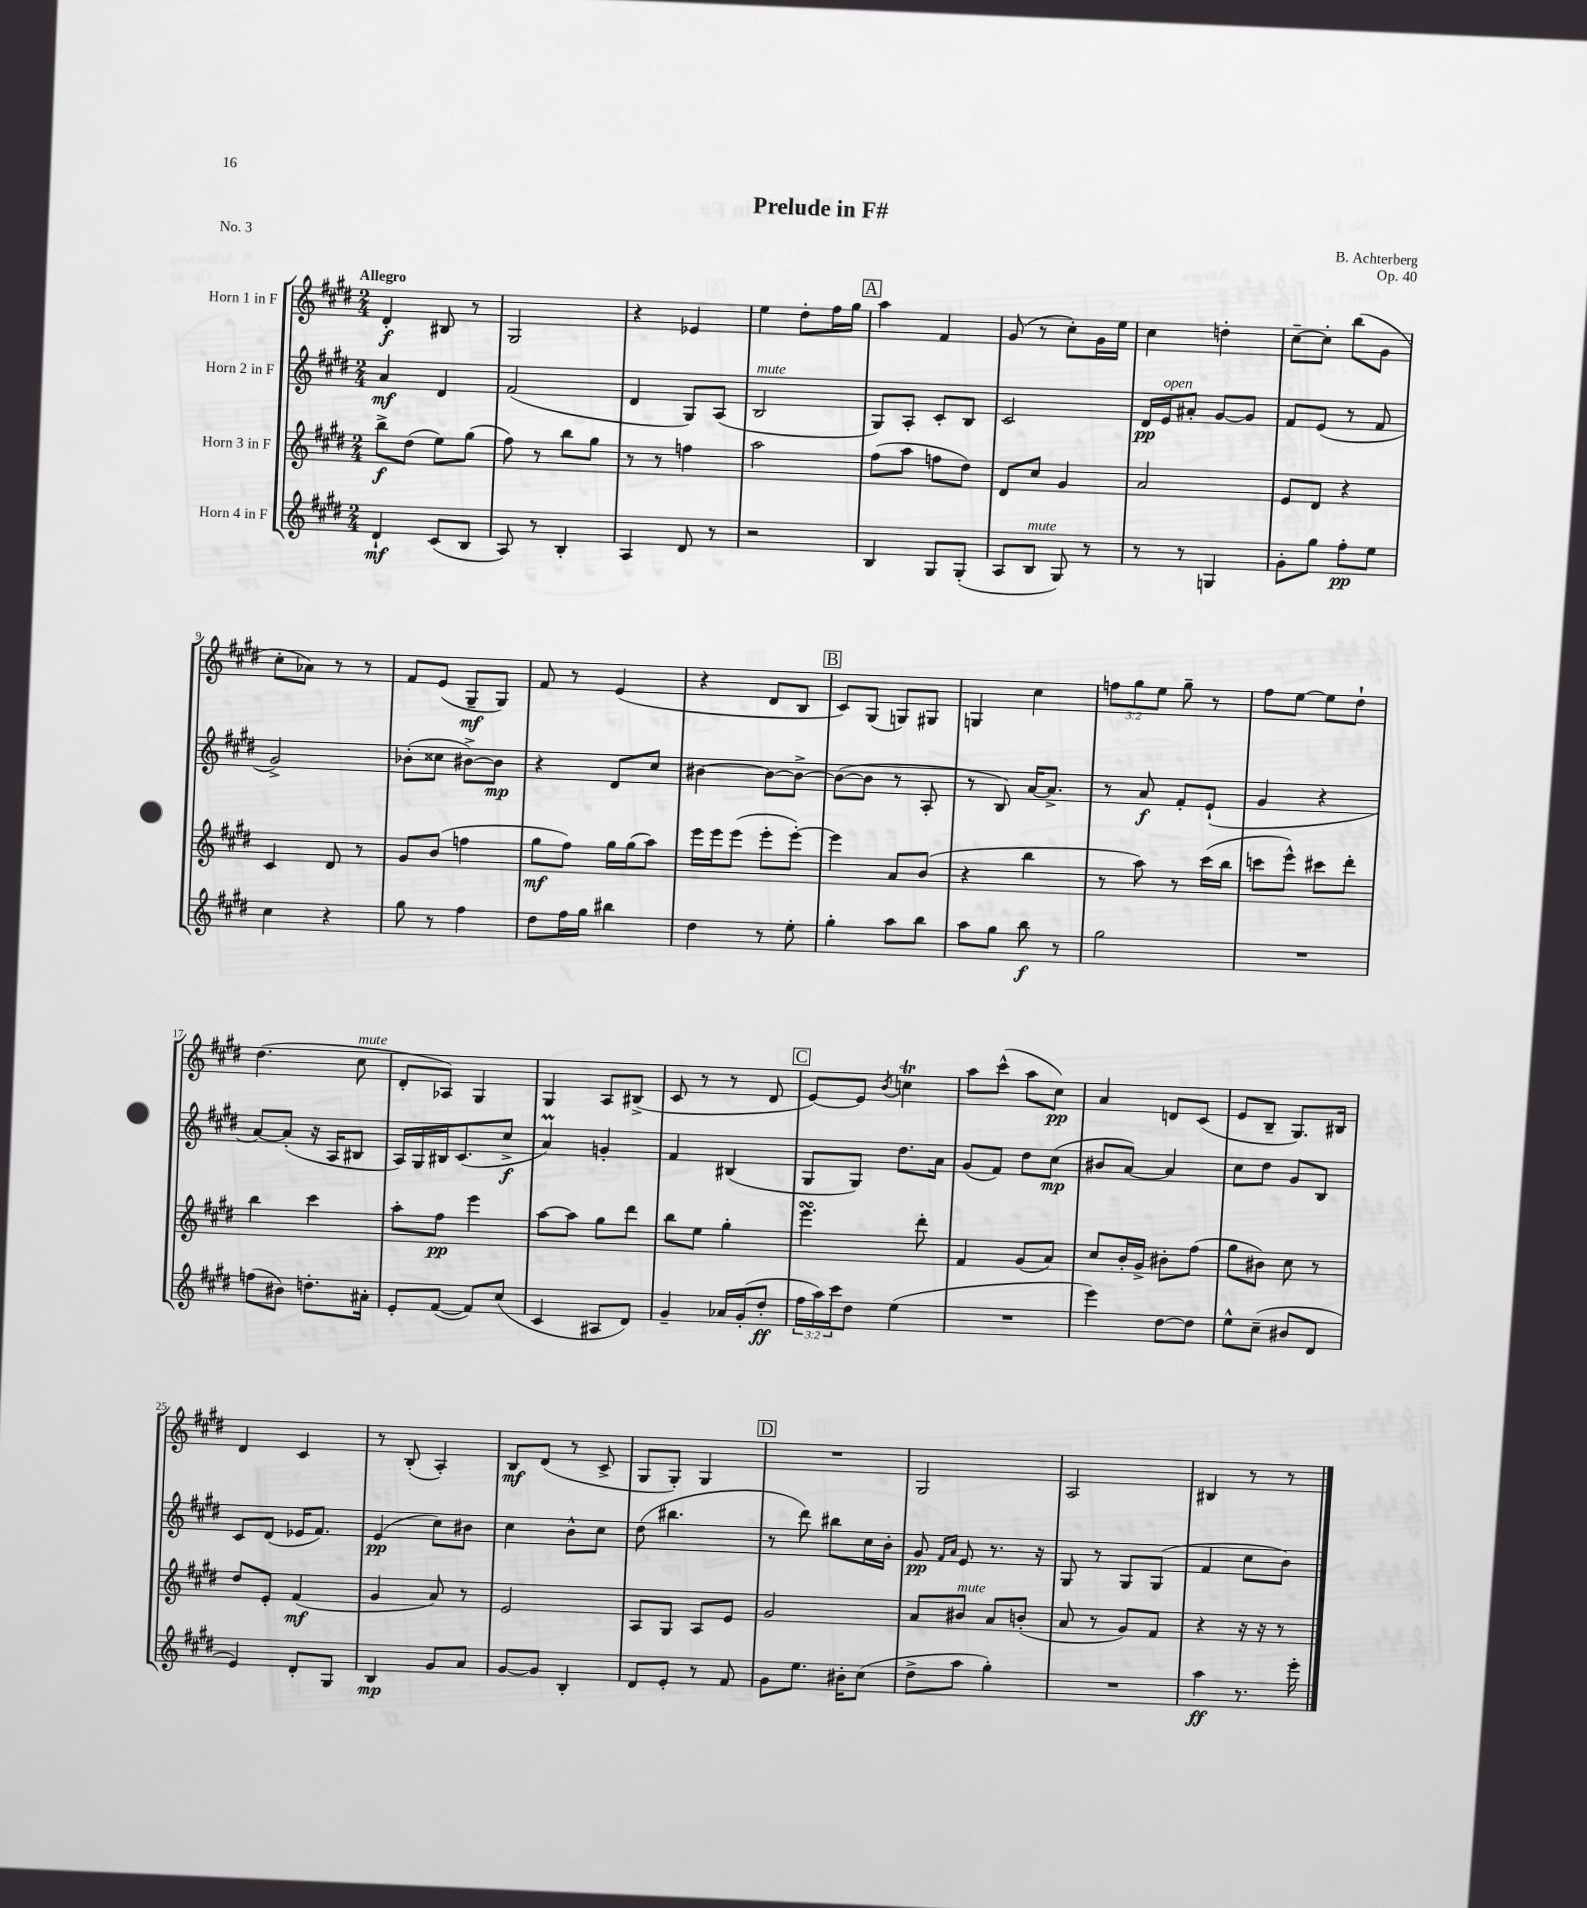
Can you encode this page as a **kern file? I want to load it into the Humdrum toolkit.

**kern	**kern	**kern	**kern
*staff4	*staff3	*staff2	*staff1
*clefG2	*clefG2	*clefG2	*clefG2
*k[f#c#g#d#]	*k[f#c#g#d#]	*k[f#c#g#d#]	*k[f#c#g#d#]
*M2/4	*M2/4	*M2/4	*M2/4
4d#`/	8bb^\L	4a/	4d#'/
.	(8dd#\J	.	.
(8c#/L	8ee\L)	4d#/	8B#/
8B/J	(8gg#\J	.	8r
=	=	=	=
8A/)	8ff#\)	(2f#/	2G#/
8r	8r	.	.
4B'/	8bb\L	.	.
.	8gg#\J	.	.
=	=	=	=
4A/	8r	4d#/	4r
.	8r	.	.
8d#/	4ff\	8G#/L)	4e-/
8r	.	(8A/J	.
=	=	=	=
2r	2aa\	2B/	4ee\
.	.	.	8dd#'\L
.	.	.	16ff#\L
.	.	.	16gg#\JJ
=	=	=	=
4B/	(8ff#\L	8G#/L)	4aa\
.	8aa\J	8A'/J	.
8G#/L	8ff\L	8c#'/L	4f#/
(8G#'/J	8dd#\J)	8B/J	.
=	=	=	=
8A/L	8d#/L	2c#/	(8g#/
8B/J	8cc#/J	.	8r
8G#/)	4g#/	.	8cc#'\L)
8r	.	.	16g#\L
.	.	.	16ee\JJ
=	=	=	=
8r	2a/	16d#/LL	4cc#\
.	.	16e/J	.
8r	.	8a#'/J	.
4G/	.	[8g#/L	4dd'\
.	.	8g#/]J	.
=	=	=	=
8g#'\L	8e/L	8f#/L	[8cc#~\L
8gg#\J	8d#/J	(8e/J	8cc#'\]J
8ff#'\L	4r	8r	(8bb\L
8ee\J	.	8f#/	8g#\J
=	=	=	=
4cc#\	4c#/	2g#^/)	8cc#'\L
.	.	.	8a-\J)
4r	8d#/	.	8r
.	8r	.	8r
=	=	=	=
8gg#\	8g#/L	(8b-'\L	8f#/L
8r	(8b/J	8cc##\J	(8e/J
4ff#\	4ff\	[8b#^\L)	8G#~/L
.	.	8b#\]J	8G#/J)
=	=	=	=
8dd#\L	8gg#\L	4r	8f#/
16ff#\L	8ff#\J)	.	8r
16gg#\JJ	.	.	.
4bb#\	16gg#\LL	8d#/L	(4e/
.	(16gg#\J	.	.
.	8aa\J)	8cc#/J	.
=	=	=	=
4dd#\	16eee\LL	[4b#\	4r
.	16eee\J	.	.
.	(8eee\J	.	.
8r	8eee'\L	8b#\_L	8d#/L
8ee'\	[8eee'\J)	8b#^\_J	8B/J
=	=	=	=
4gg#'\	4eee\]	(8b#\_L	8c#/L)
.	.	8b#\]J	(8G#/J
8aa\L	8a/L	8r	8G/L)
8bb\J	(8b/J	8A'/	8G#/J
=	=	=	=
8aa\L	4r	8r	4G/
8gg#\J	.	8B/)	.
8bb\	4bb\	[16a/LK	4cc#\
.	.	8.a^/]J	.
8r	.	.	.
=	=	=	=
2gg#\	8r	8r	12ff\L
.	.	.	12gg#\
.	8aa\)	8a/	.
.	.	.	12ee\J
.	8r	8f#'/L	8gg#~\
.	(16ccc#\LL	(8e`/J	8r
.	16bb\JJ	.	.
=	=	=	=
2r	8ccc\L	4g#/	8ff#\L
.	8eee^^\J)	.	[8ee\J
.	8ccc#\L	4r	8ee\]L
.	8ddd#'\J	.	8dd#`\J
=	=	=	=
(8ff\L	4bb\	[8a/L)	(4.dd#\
8b#\J)	.	(8a'/]J	.
8.dd'\L	4ccc#\	16r	.
.	.	16A/LK	.
.	.	8B#/J	8cc#\
16a#'\Jk	.	.	.
=	=	=	=
8e'/L	8aa'\L	16A/LL)	8d#'/L
.	.	16G#/	.
([8f#/J	8ff#\J	16B#/J	8A-/J)
.	.	(8.c#/	.
8f#/]L)	4eee\	.	4G#/
(8cc#/J	.	8cc#^/J	.
=	=	=	=
4c#/	[8aa\L	4a/)	4G#/
.	8aa\]J	.	.
8A#/L	8gg#\L	4g'/	8A/L
8d#/J)	8ddd#\J	.	(8B#^/J
=	=	=	=
4g#~/	8bb\L	4f#/	8c#/
.	8ee\J	.	8r
16a-/LL	4gg#'\	(4B#/	8r
(16g#'/J	.	.	.
8dd#'/J	.	.	8d#/
=	=	=	=
24ff#\LL	4.eee\	8G#/L	[8e/L)
24aa\)	.	.	.
24ccc#\J	.	.	.
8dd#\J	.	8G#/J)	8e/]J
.	.	.	8qb/
(4ee\	.	8.dd#\L	4cc\
.	8ddd#'\	.	.
.	.	16a\Jk	.
=	=	=	=
2r	4f#/	(8g#/L	8aa\L
.	.	8f#/J)	(8ccc#^^\J
.	(8g#/L	8dd#\L	8aa\L
.	8a/J)	(8cc#\J	8cc#\J)
=	=	=	=
4eee\)	8cc#/L	8b#/L	4a/
.	16b'/L	[8a/J)	.
.	16g#^/JJ	.	.
[8dd#\L	8b#'\L	4a/]	8d/L
8dd#\]J	(8ff#\J	.	(8c#/J
=	=	=	=
8ee^^\L	8gg#\L	8cc#\L	8e/L
(8cc#~\J	8b#\J)	8dd#\J	8B~/J
8b#/L	8cc#\	8g#/L	8.G#/L)
8d#/J	8r	8B/J	.
.	.	.	16B#/Jk
=	=	=	=
4e/)	8dd#/L	8c#/L	4d#/
.	8e'/J	(8d#/J	.
8d#'/L	(4f#/	16e-/LK	4c#/
.	.	8.f#/J)	.
8G#/J	.	.	.
=	=	=	=
4B/	4g#/	(4e/	8r
.	.	.	(8B'/
8g#/L	8a/)	8cc#\L)	4A'/)
8a/J	8r	8b#\J	.
=	=	=	=
[8g#/L	2e/	4cc#\	8B/L
8g#/]J	.	.	(8d#/J
4B'/	.	8b^^\L	8r
.	.	8cc#\J	8c#^/
=	=	=	=
8d#/L	8A/L	(8dd#\	8G#/L
8e'/J	8G#/J	4.bb#\	8G#'/J)
8r	8A/L	.	4G#/
8f#/	8e/J	.	.
=	=	=	=
8g#\L	2g#/	8r	2r
8.ee\J	.	8ddd#\)	.
.	.	8bb#\L	.
16b#'\LK	.	.	.
(8cc#\J	.	16cc#\L	.
.	.	16b'\JJ	.
=	=	=	=
8dd#^\L	8a/L	8g#/	2G#/
.	.	16qqf#/LL	.
.	.	16qqa/JJ	.
8aa\J	8b#/J	8e/	.
4gg#'\)	8a/L	8.r	.
.	(8b'/J	.	.
.	.	16r	.
=	=	=	=
2r	8a/	8G#/	2A/
.	8r	8r	.
.	8g#/L)	8G#/L	.
.	8f#/J	(8G#/J	.
=	=	=	=
4aa\	4r	4f#/	4B#/
8.r	16r	8cc#\L	8r
.	16r	.	.
.	8r	8b\J)	8r
16eee'\	.	.	.
==	==	==	==
*-	*-	*-	*-
